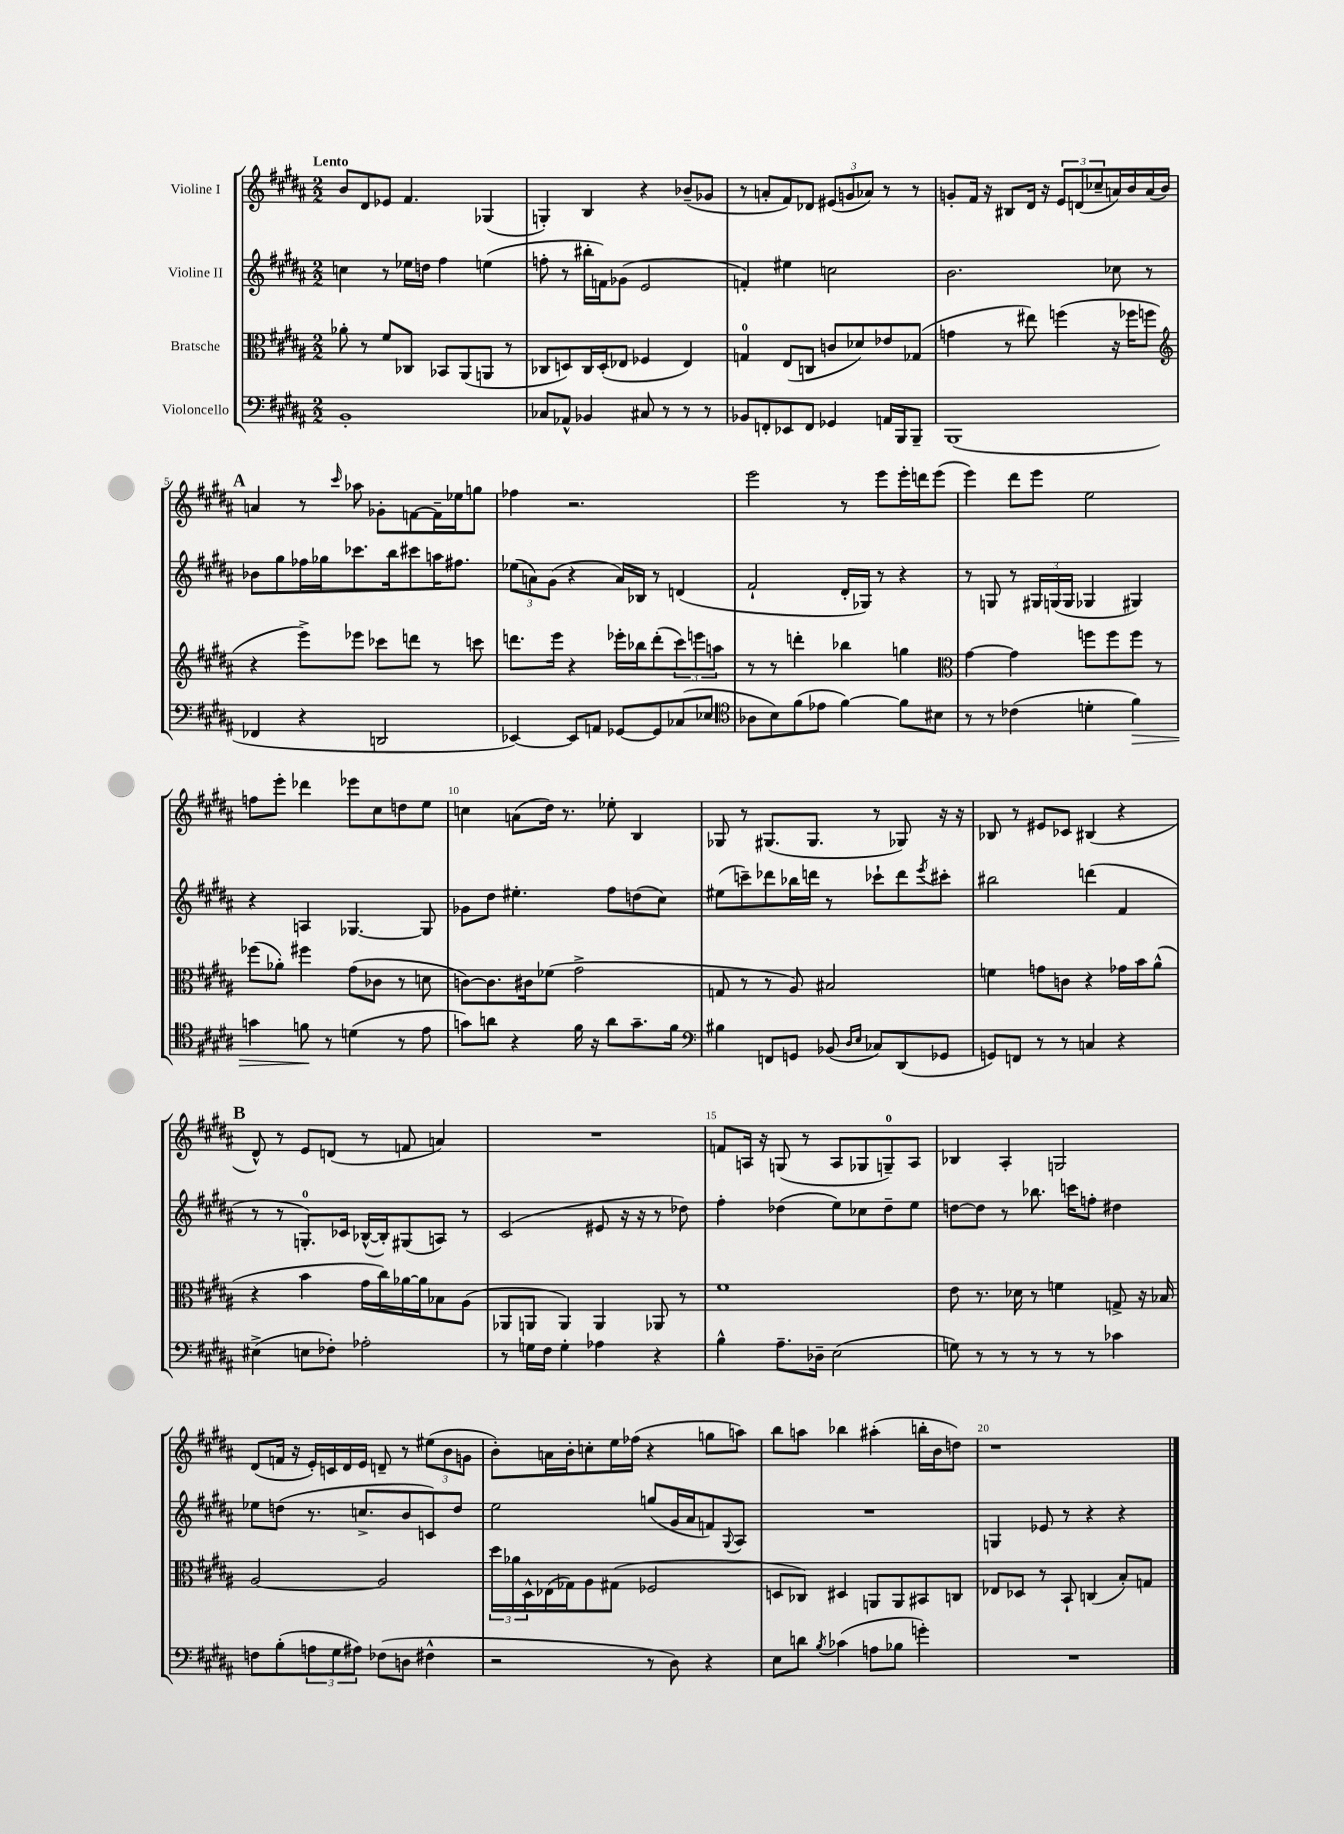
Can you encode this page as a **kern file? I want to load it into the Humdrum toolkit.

**kern	**kern	**kern	**kern
*staff4	*staff3	*staff2	*staff1
*clefF4	*clefC3	*clefG2	*clefG2
*k[f#c#g#d#a#]	*k[f#c#g#d#a#]	*k[f#c#g#d#a#]	*k[f#c#g#d#a#]
*M2/2	*M2/2	*M2/2	*M2/2
1BB'	8a-'	4cc	8b
.	8r	.	8d#
.	8f#	8r	8e-
.	8C-	16ee-	4.f#
.	.	16dd	.
.	8BB-	4ff#	.
.	(8AA#	.	.
.	8AA	(4ee	(4G-
.	8r	.	.
=	=	=	=
8C-	8C-	8ff'	4G')
8AA-^^	8D)	8r	.
4BB-	16C-	16bb#'	4B
.	(16D'	16f)	.
.	8E-	(8g-	.
8C#	4F-	2e	4r
8r	.	.	.
8r	4E-)	.	(8b-~
8r	.	.	8g-
=	=	=	=
8BB-	4G	4f')	8r
8FF'	.	.	8a'
8EE-	(8E	4ee#	8f#)
8FF	8C	.	8d-
4GG-	8c	2cc	(12e#
.	.	.	12g
.	8d-)	.	.
.	.	.	12a-)
16AA	8e-	.	8r
16BBB	.	.	.
8BBB~	(8G-	.	8r
=	=	=	=
(1BBB	4g	2.b	8g'
.	.	.	16f#
.	.	.	16r
.	8r	.	8B#
.	8ee#)	.	16d#
.	.	.	16r
.	(4ff	.	12e
.	.	.	(12d
.	.	.	12cc-~
.	16r	8cc-	16a)
.	16ff-	.	16b
.	8ff	8r	(16a
.	.	.	16b)
=	=	=	=
*	*clefG2	*	*
4FF-	4r	8b-	4a
.	.	8gg#	.
4r	8eee^)	16ff-	8r
.	.	16gg-	.
.	.	.	16qqccc#
.	8eee-	8.ccc-	8aa-
2DD	8ccc-	.	8g-'
.	.	16bb	.
.	8ddd	8ccc#	[8f
.	8r	16aa	16f~]
.	.	8.ff#	16ee-
.	8ccc	.	8gg
=	=	=	=
[4EE-)	8.ddd	(12ee-	4ff-
.	.	12a)	.
.	.	(12g#	.
.	16eee	.	.
8EE-]	4r	4r	2.r
8AA	.	.	.
[8GG-	16eee-'	16a)	.
.	16bb-	16B-	.
8GG-]	(8ddd'	8r	.
(8C-	12ccc#)	(4d	.
.	12eee	.	.
8E-	.	.	.
.	12aa	.	.
=	=	=	=
*clefC4	*	*	*
8A-	8r	2f#`	2eee
8B)	8r	.	.
(8f#	4ddd'	.	.
8e-	.	.	.
[4f#)	4bb-	16d#'	8r
.	.	16G-)	.
.	.	8r	8eee
8f#]	4gg	4r	16eee'
.	.	.	16ddd
8B#	.	.	(8eee
=	=	=	=
*	*clefC3	*	*
8r	[4g#	8r	4eee)
8r	.	8G	.
(4c-	4g#]	8r	8ddd#
.	.	24G#	8eee
.	.	(24G	.
.	.	24G	.
4d'	8ff	4G-	2ee
.	8ff	.	.
4f#)	8ff	4G#)	.
.	8r	.	.
=	=	=	=
4g	(8ff-	4r	8ff
.	8a-')	.	8eee'
8f	4ff#	4A	4ddd-
8r	.	.	.
(4d	(8g#	[4.G-	8eee-
.	8c-	.	8cc#
8r	8r	.	8dd
8e	8d	8G-]	8ee
=	=	=	=
8g)	[8c)	8g-	4cc
8a	8.c]	8dd#	.
4r	.	4.ee#'	(8a
.	16c#	.	.
.	(8f-	.	16dd#)
.	.	.	8.r
16f#	2g#^	.	.
16r	.	.	.
8a	.	8ff#	8ee-'
8.g~	.	(8dd	4B
.	.	8cc#)	.
16f#	.	.	.
=	=	=	=
*clefF4	*	*	*
4B#	8G	(8ee#	8G-
.	8r	8ccc~)	8r
8FF	8r	8ddd-	(8.G#
8GG	8A#)	16bb-	.
.	.	16ddd	8.G#
(8BB-	2B#	8r	.
16qqD#	.	.	.
16qqE	.	.	.
8C-)	.	8ccc-`	8r
(8DD#	.	8ddd	8G-)
.	.	8qeee	.
8GG-	.	8ccc#'	16r
.	.	.	16r
=	=	=	=
8GG)	4f	2bb#	8B-
8FF	.	.	8r
8r	8g	.	8e#
8r	8c	.	8c-
4C	4r	(4ddd	(4B#
4r	16g-	4f#	4r
.	16b	.	.
.	(8a#^^	.	.
=	=	=	=
(4E#^	4r	8r	8d#^^)
.	.	8r	8r
8E	4b	8.G')	8e
8F-')	.	.	(8d
.	.	16c-	.
2A-'	16g#	([16B-^^	8r
.	16cc#)	16B-'])	.
.	[16a-	(8G#	8f
.	16a-]	.	.
.	8B-	8A)	4a)
.	(8A#	8r	.
=	=	=	=
8r	8AA-	(2c#	1r
16G	8AA	.	.
16F#	.	.	.
4G'	4AA)	.	.
4A-	4AA	8e#	.
.	.	16r	.
.	.	16r	.
4r	8AA-	8r	.
.	8r	8dd-)	.
=	=	=	=
4B^^	1f#	4ff#'	8f
.	.	.	16A
.	.	.	16r
8.A#~	.	(4dd-	(8G
.	.	.	8r
16D-~	.	.	.
(2E	.	8ee)	8A
.	.	8cc-	8G-
.	.	8dd-~	8G~)
.	.	8ee	8A
=	=	=	=
8G)	8e	[8dd	4B-
8r	8.r	8dd]	.
8r	.	8r	4A#'
.	16d-	.	.
8r	8r	8.bb-	.
8r	4f	.	2G
.	.	16ccc	.
8r	.	8ff'	.
4c-	8G^	4dd#	.
.	16r	.	.
.	16B-	.	.
=	=	=	=
8F	[2A#	8ee-	(8d#
(8B'	.	(8dd	16f
.	.	.	16r
12A	.	8.r	16e')
.	.	.	16c
12G#	.	.	.
.	.	.	16d#
12A#)	.	.	.
.	.	8.cc^	16e
(8F-	2A#]	.	8d~
8D	.	8b	8r
4F#^^	.	8c)	(12ee#
.	.	.	12b
.	.	8dd	.
.	.	.	12g
=	=	=	=
2r	24dd#	2ee	8b')
.	24a-	.	.
.	24D#^^	.	.
.	(16E-	.	16a
.	16G-)	.	16b'
.	8A#	.	8cc'
.	(8G#	.	16ee
.	.	.	(16ff-
8r	2F-	(8gg	4r
8D#)	.	16g#	.
.	.	16a#	.
4r	.	8f)	8gg
.	.	8qqG#	.
.	.	8A#	8aa)
=	=	=	=
8E	8D	1r	8bb
8d	8C-)	.	8aa
8qB	.	.	.
(4c-	4D#	.	4bb-
8A	8AA	.	(4aa#'
8B-	8AA	.	.
4g')	8BB#	.	16bb'
.	.	.	16b
.	8C	.	8dd)
=	=	=	=
1r	8E-	4G	1r
.	8D-	.	.
.	8r	8e-	.
.	8BB`	8r	.
.	(4C	4r	.
.	8B')	4r	.
.	8G	.	.
==	==	==	==
*-	*-	*-	*-
